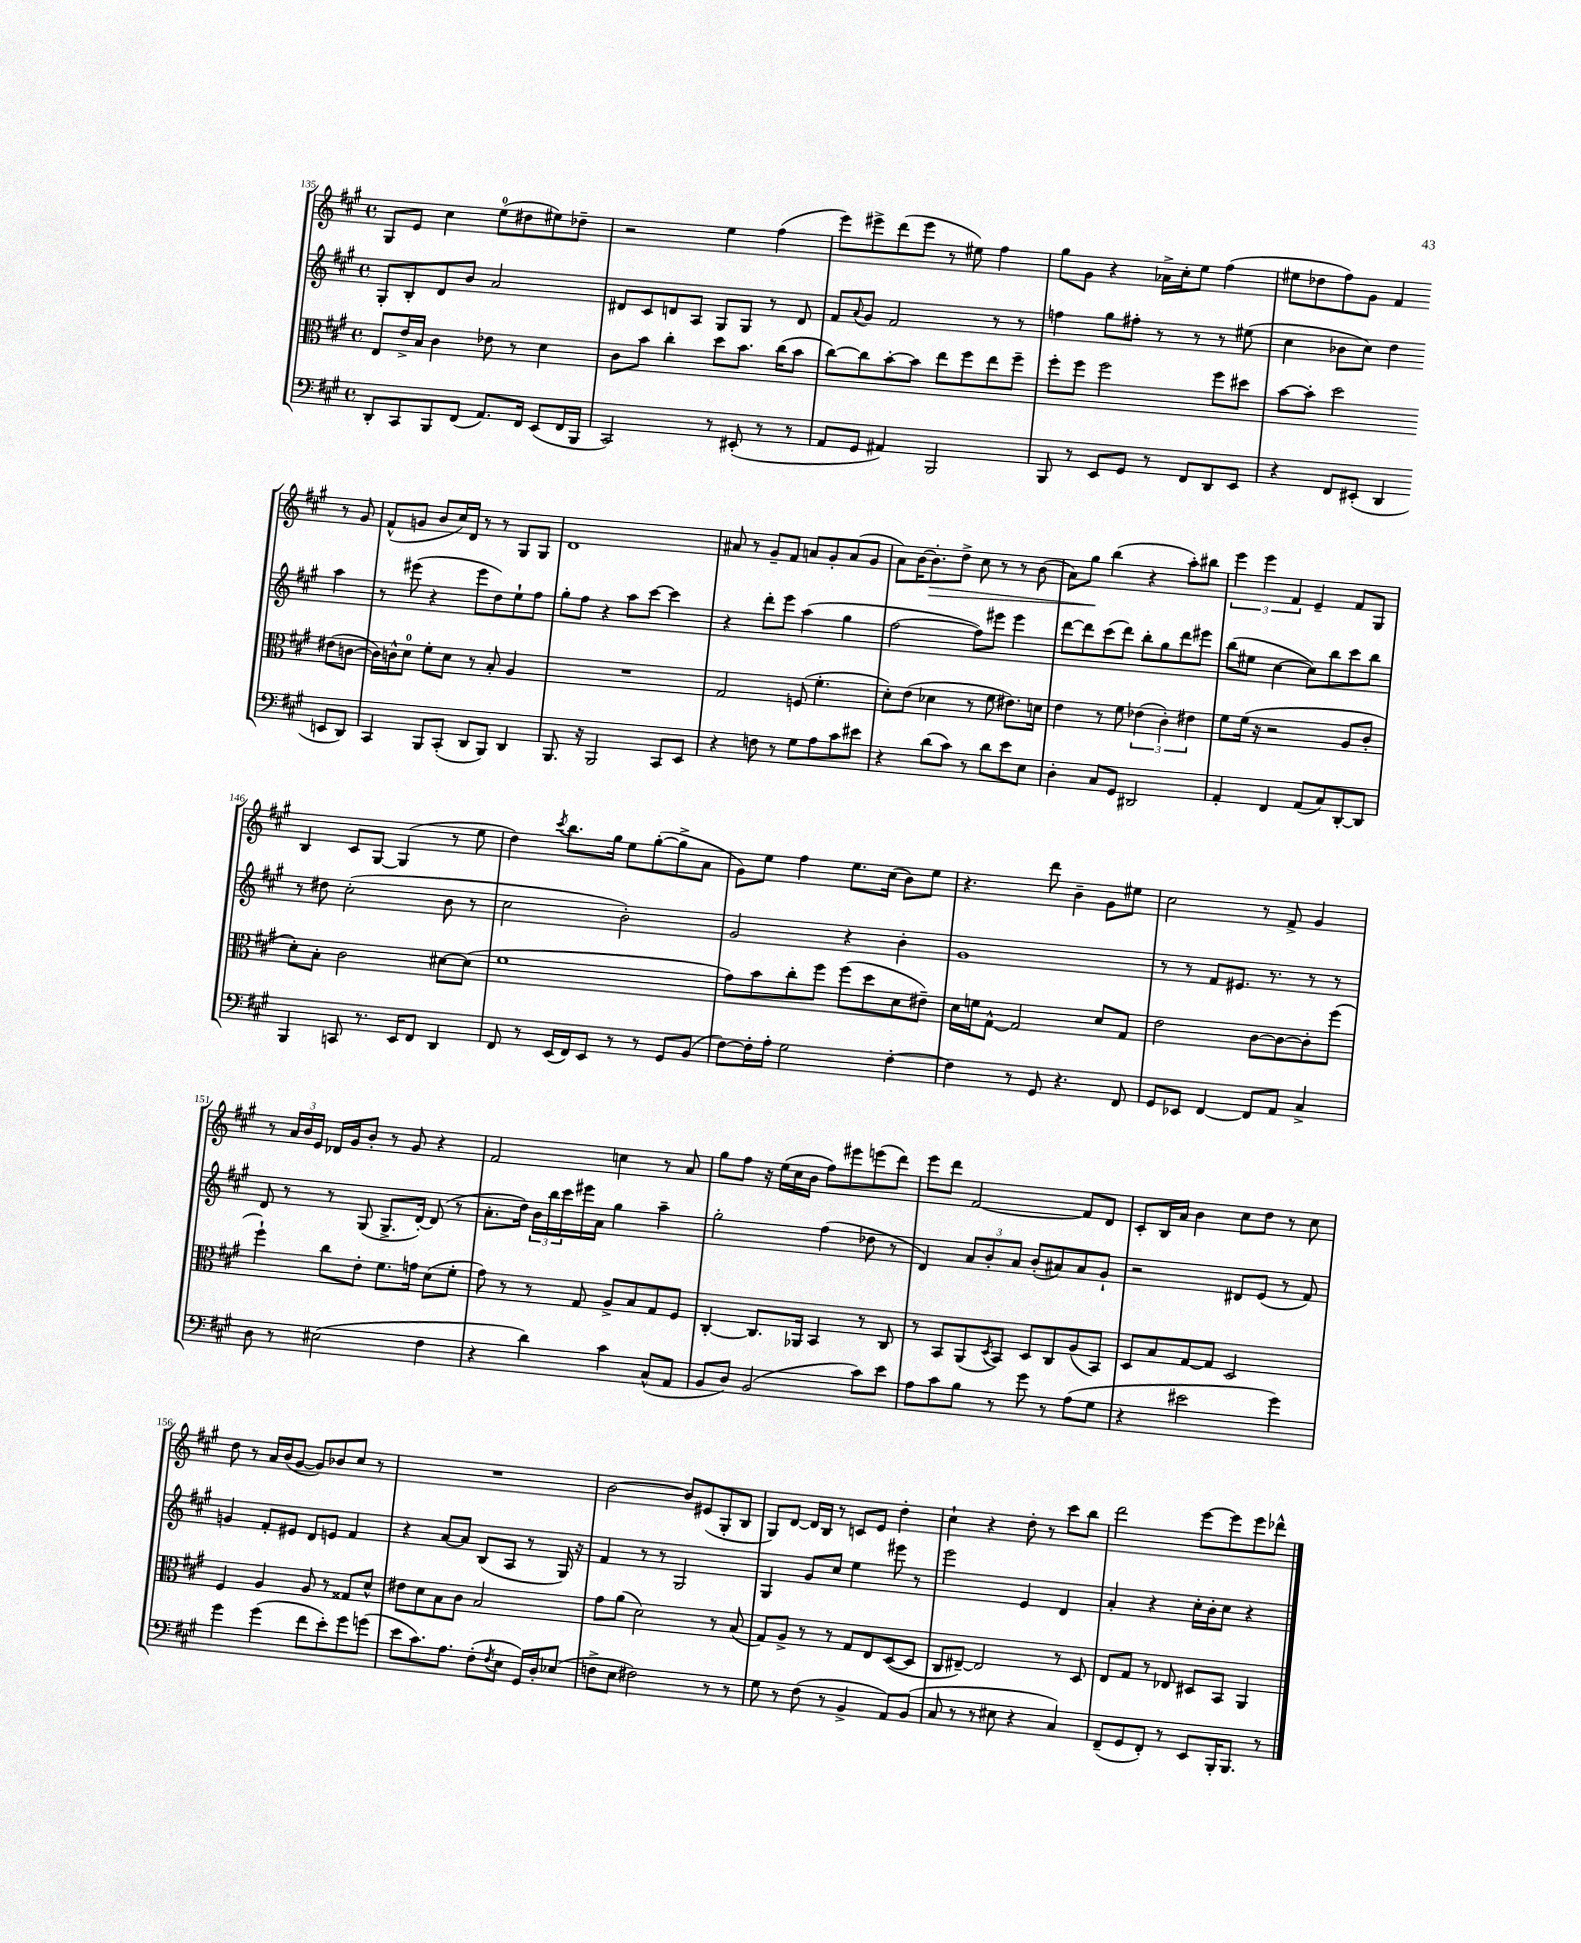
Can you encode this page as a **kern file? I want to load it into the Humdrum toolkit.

**kern	**kern	**kern	**kern	**dynam
*part4	*part3	*part2	*part1	*part1
*staff4	*staff3	*staff2	*staff1	*staff1
*clefF4	*clefC3	*clefG2	*clefG2	*
*k[f#c#g#]	*k[f#c#g#]	*k[f#c#g#]	*k[f#c#g#]	*
*M4/4	*M4/4	*M4/4	*M4/4	*
*met(c)	*met(c)	*met(c)	*met(c)	*
=135	=135	=135	=135	=135
8DD'/L	8E/L	8G#'/L	8G#/L	.
8CC#/	16e^/L	8B'/	8e/J	.
.	16B/JJ	.	.	.
8BBB/	4c#\	8d/	4cc#\	.
(8FF#/J	.	8b/J	.	.
8.AA/L)	8e-X\	2a/	(8ee\L	.
.	8r	.	8dd#X\	.
16FF#/Jk	.	.	.	.
(8EE/L	4d\	.	8ee#X\)	.
16FF#/L	.	.	8dd-X~\J	.
16BBB/JJ	.	.	.	.
=136	=136	=136	=136	=136
2CC#/)	8c#\L	8d#X/L	2r	.
.	8b\J	8c#/	.	.
.	4cc#'\	8dn/	.	.
.	.	8A/J	.	.
8r	8dd\L	8G#/L	4ee\	.
(8EE#X'/	8.b\J	8G#/J	.	.
8r	.	8r	(4ff#\	.
.	(16cc#\KL	.	.	.
8r	8b\J	8d/	.	.
=137	=137	=137	=137	=137
8AA/L	[8cc#\L)	8f#/L	8eee\L)	.
.	.	8qqa/	.	.
8GG#/J	8cc#\]	8g#/J	8eee#X^\	.
4AA#X/)	[8b'\	2f#/	(8ddd\	.
.	8b\J]	.	8eee#\J	.
2BBB/	8ee\L	.	8r	.
.	8ff#\	.	8ee#X\)	.
.	8ee\	8r	4ff#\	.
.	8ff#~\J	8r	.	.
=138	=138	=138	=138	=138
8BBB/	8ff#'\L	4ffn\	8gg#\L	.
8r	8ff#\J	.	8g#\J	.
8EE/L	2ff#\	8gg#\L	4r	.
8GG#/J	.	8ff#X'\J	.	.
8r	.	8r	16a-X^\LL	.
.	.	.	16cc#'\J	.
8FF#/L	.	8r	8ee\J	.
8DD/	8ff#\L	8r	(4ff#\	.
8EE/J	8dd#X\J	(8ee#X\	.	.
=139	=139	=139	=139	=139
4r	[8b\L	4cc#\	8ee#X\L	.
.	8b'\J]	.	8dd-X\	.
8FF#/L	2dd\	8b-X\L	8ff#\)	.
(8EE#X'/J	.	8cc#\J)	8g#\J	.
4DD/	.	4dd\	4f#/	.
8EEn/L	(8e#X\L	4aa\	8r	.
8DD/J)	[8cn\J	.	8g#/	.
!!LO:LB:g=z
=140	=140	=140	=140	=140
4CC#/	16cn\LL])	8r	(8f#^^/L	.
.	16cn^^\J	.	.	.
.	8d\J	(8eee#X\	8gn/J	.
8BBB/L	8f#'\L	4r	8b/L	.
(8CC#'/J	8d\J	.	16cc#/L)	.
.	.	.	16d/JJ	.
8DD/L	8r	8eee#\L	8r	.
8BBB/J)	8B'/	8dd\)	8r	.
4DD/	4A/	8ee`\	8G#/L	.
.	.	8ff#\J	8G#/J	.
=141	=141	=141	=141	=141
8.BBB/	1r	8gg#'\L	1d	.
.	.	8ff#\J	.	.
16r	.	.	.	.
2BBB/	.	4r	.	.
.	.	8aa\L	.	.
.	.	[8ccc#\J	.	.
8CC#/L	.	4ccc#\]	.	.
8EE/J	.	.	.	.
=142	=142	=142	=142	=142
4r	2G#/	4r	8a#X/	.
.	.	.	8r	.
8Fn\	.	8ddd'\L	8g#~/L	.
8r	.	8eee\J	8f#/J	.
8G#\L	(8Fn/	(4aa\	8an/L	.
8A\	4.f#'\	.	8g#'/	.
8c#\	.	4gg#\	(8a/	.
8e#X\J	.	.	8g#/J	.
=143	=143	=143	=143	=143
4r	8d'\L)	[2ff#\	8a\L)	.
.	(8e\J	.	[16b\K	.
!	!	!	!	!LO:HP:b
.	.	.	8.b'\]	>
(8d\L	4d-X\	.	.	.
8c#\J)	.	.	8dd^\J	.
8r	8r	8ff#\L])	8cc#\	.
8d\L	8f#\	8eee#X\J	8r	.
8e\	8.e#X\L)	4eee#\	8r	.
8E\J	.	.	(8b\	.
.	16dn\Jk	.	.	.
=144	=144	=144	=144	=144
4D'\	4e\	[8ddd\L	8a\L)	.
.	.	8ddd\]	8gg#\J	.
8C#/L	8r	(8ccc#\	(4bb\	]
8GG#/J	8f#\	8ddd\J)	.	.
2DD#X/	(6e-X\	8bb'\L	4r	.
.	.	8gg#\	.	.
.	6c#'\)	.	.	.
.	.	8ddd\	8aa'\L)	.
.	6e#X\	.	.	.
.	.	8eee#X\J	8bb#X\J	.
=145	=145	=145	=145	=145
4AA'/	8f#\L	(8bb\L	6eee\	.
.	(16f#\Jk	8ee#X\J	.	.
.	.	.	6eee\	.
.	16r	.	.	.
4FF#/	2r	[4cc#\	.	.
.	.	.	6f#/	.
(8AA/L	.	8cc#\L])	4e~/	.
8C#/)	.	8bb\	.	.
[8DD'/	8A/L	8ccc#\	8f#/L	.
8DD/J]	8c#'/J	8bb\J	8G#/J	.
!!LO:LB:g=z
=146	=146	=146	=146	=146
4BBB/	8d'\L)	8r	4B/	.
.	8B'\J	8dd#X\	.	.
8CCn/	2c#\	(2cc#'\	8c#/L	.
8.r	.	.	[8G#/J	.
.	.	.	(4G#/]	.
16EE/KL	.	.	.	.
8FF#/J	.	.	.	.
4DD/	[8d#X\L	8b\	8r	.
.	(8d#\J]	8r	8ee\	.
=147	=147	=147	=147	=147
8FF#/	1f#	2cc#\	4dd\)	.
8r	.	.	.	.
.	.	.	8qccc#/	.
(16EE/LL	.	.	8.bb\L	.
16FF#/J)	.	.	.	.
8EE/J	.	.	.	.
.	.	.	16gg#\Jk	.
8r	.	2b'\)	8ee\L	.
8r	.	.	([8gg#'\	.
8GG#/L	.	.	8gg#^\]	.
(8BB/J	.	.	8a\J	.
=148	=148	=148	=148	=148
[8F#\L)	8g#\L)	2g#/	8g#\L)	.
16F#'\L]	8b\	.	8ee\J	.
16A'\JJ	.	.	.	.
2G#\	8cc#'\	.	4ff#\	.
.	8ff#\J	.	.	.
.	(8ff#\L	4r	8.ee\L	.
.	8dd\	.	.	.
.	.	.	(16cc#\Jk	.
[4F#'\	8d\	4b'\	8b\L)	.
.	8e#X~\J)	.	8ee\J	.
=149	=149	=149	=149	=149
4F#\]	16d\LL	1g#	4.r	.
.	16fn\J	.	.	.
.	[8G#^^\J	.	.	.
8r	2G#/]	.	.	.
8GG#/	.	.	8ddd\	.
4.r	.	.	4b~\	.
.	8d/L	.	8g#\L	.
8FF#/	8G#/J	.	8ee#X\J	.
=150	=150	=150	=150	=150
8GG#/L	2e\	8r	2cc#\	.
8EE-X/J	.	8r	.	.
[4FF#/	.	8f#/L	.	.
.	.	8.e#X/J	.	.
8FF#/L]	[8c#\L	.	8r	.
.	.	8.r	.	.
8AA/J	8c#\_	.	8f#^/	.
4C#^/	8c#'\]	8r	4g#/	.
.	(8ff#\J	8r	.	.
!!LO:LB:g=z
=151	=151	=151	=151	=151
8D\	4ff#`\)	8d/	8r	.
8r	.	8r	24a/LL	.
.	.	.	24b/	.
.	.	.	24e/JJ	.
(2E#X\	8cc#\L	8r	16d-X/LL	.
.	.	.	16g#/J	.
.	8e'\J	(8G#/	8b'/J	.
.	8.f#\L	8.G#^/L	8r	.
.	.	.	8g#/	.
.	16gn\Jk	[16d'/Jk)	.	.
4F#\	(8d\L	(8d/]	4r	.
.	8f#'\J	8r	.	.
=152	=152	=152	=152	=152
4r	8g#\)	8.a'\L	2f#/	.
.	8r	.	.	.
.	.	16dd\Jk)	.	.
4d\)	8r	24b\LL	.	.
.	.	24bb\	.	.
.	.	24ccc#\	.	.
.	8G#/	16eee#X\	.	.
.	.	16a\JJ	.	.
4c#\	8A^/L	4gg#\	4ccn\	.
.	8B/	.	.	.
(8C#^^/L	8G#/	4aa~\	8r	.
8AA/J	8F#/J	.	8a/	.
=153	=153	=153	=153	=153
8BB/L	[4C#'/	2gg#'\	8gg#\L	.
8D/J)	.	.	8ff#\J	.
(2BB/	8.C#/L]	.	16r	.
.	.	.	(16ee\LL	.
.	.	.	16cc#\	.
.	16AA-X/Jk	.	16b\JJ	.
.	4BB/	(4ff#\	8ff#\L)	.
.	.	.	8eee#X\	.
8c#\L)	8r	8dd-X\	(8eeen\	.
8e\J	8C#/	8r	8ddd\J)	.
=154	=154	=154	=154	=154
8A\L	8r	4d/)	8eee\L	.
8c#\	8BB/L	.	8ddd\J	.
8B\J	(8AA/	12a/L	[2f#/	.
.	.	12b'/	.	.
.	8qD/	.	.	.
8r	8BB/J)	.	.	.
.	.	12a/J	.	.
8g#\	8D/L	(8b'/L	.	.
8r	8C#/	8a#X/)	.	.
(8A\L	(8A/	8a#/	8f#/L]	.
8G#\J	8BB/J)	8g#`/J	8d/J	.
=155	=155	=155	=155	=155
4r	8D/L	2r	8c#'/L	.
.	8B/	.	16B/L	.
.	.	.	16a/JJ	.
2e#X\	[8G#/	.	4b\	.
.	8G#/J]	.	.	.
.	2D/	8d#X/L	8cc#\L	.
.	.	(8e/J	8dd\J	.
4g#\)	.	8r	8r	.
.	.	8f#/)	8cc#\	.
!!LO:LB:g=z
=156	=156	=156	=156	=156
4g#\	4F#/	4gn/	8dd\	.
.	.	.	8r	.
(4g#\	4A/	8f#'/L	16a/LL	.
.	.	.	(16b/J	.
.	.	8e#X/J	[8g#/J	.
8f#\L	8A/	8d/L	8g#/L])	.
8e'\)	8r	8en/J	8b-X/	.
8g#\	8G##X/L	4f#/	8cc#/J	.
(8gn\J	8d^^/J	.	8r	.
=157	=157	=157	=157	=157
8e\L	8e#X\L	4r	1r	.
8.c#\)	8d\	.	.	.
.	8B\	[8a/L	.	.
8.A\J	.	.	.	.
.	8c#\J	8a/J]	.	.
(8F#'\L	2B/	(8B/L	.	.
8qF#/	.	.	.	.
8E\J	.	8A/J	.	.
16GG#/LL)	.	8r	.	.
16D'/J	.	.	.	.
(8E-X/J	.	16G#/)	.	.
.	.	16r	.	.
=158	=158	=158	=158	=158
8Fn^\L	8g#\L	4f#/	[2b\	.
8E\J	(8a\J	.	.	.
2F#X\)	2d\)	8r	.	.
.	.	8r	.	.
.	.	2G#/	8b/L]	.
.	.	.	(8e#X/	.
8r	8r	.	8G#'/	.
8r	(8B/	.	8B/J	.
=159	=159	=159	=159	=159
8G#\	8G#/L)	4G#/	8G#/L)	.
8r	8A^/J	.	[8d/J	.
(8F#\	8r	8g#/L	16d/LL]	.
.	.	.	16B/JJ	.
8r	8r	8cc#/J	8r	.
4BB^/	8G#/L	4ee\	8cn/L	.
.	8E/	.	8e/J	.
8AA/L)	([8D/	8eee#X\	4dd'\	.
(8BB/J	8D/J]	8r	.	.
=160	=160	=160	=160	=160
8C#/	8C#/L	2eee\	4cc#`\	.
8r	[8E#X~/J)	.	.	.
8r	2E#/]	.	4r	.
8E#X\	.	.	.	.
4r	.	4e/	8dd'\	.
.	.	.	8r	.
4C#/)	8r	4d/	8ccc#\L	.
.	8D/	.	8bb\J	.
=161	=161	=161	=161	=161
(8FF#~/L	8E/L	4a'/	2ddd\	.
8GG#/	8G#/J	.	.	.
8FF#'/J)	8r	4r	.	.
8r	8E-X/	.	.	.
8EE/L	8D#X/L	16cc#'\LL	[8eee\L	.
.	.	16b'\J	.	.
16BBB'/K	8BB/J	8cc#\J	8eee\]	.
8.BBB/J	.	.	.	.
.	4AA/	4r	8eee\	.
8r	.	.	8ddd-X^^\J	.
==	==	==	==	==
*-	*-	*-	*-	*-
